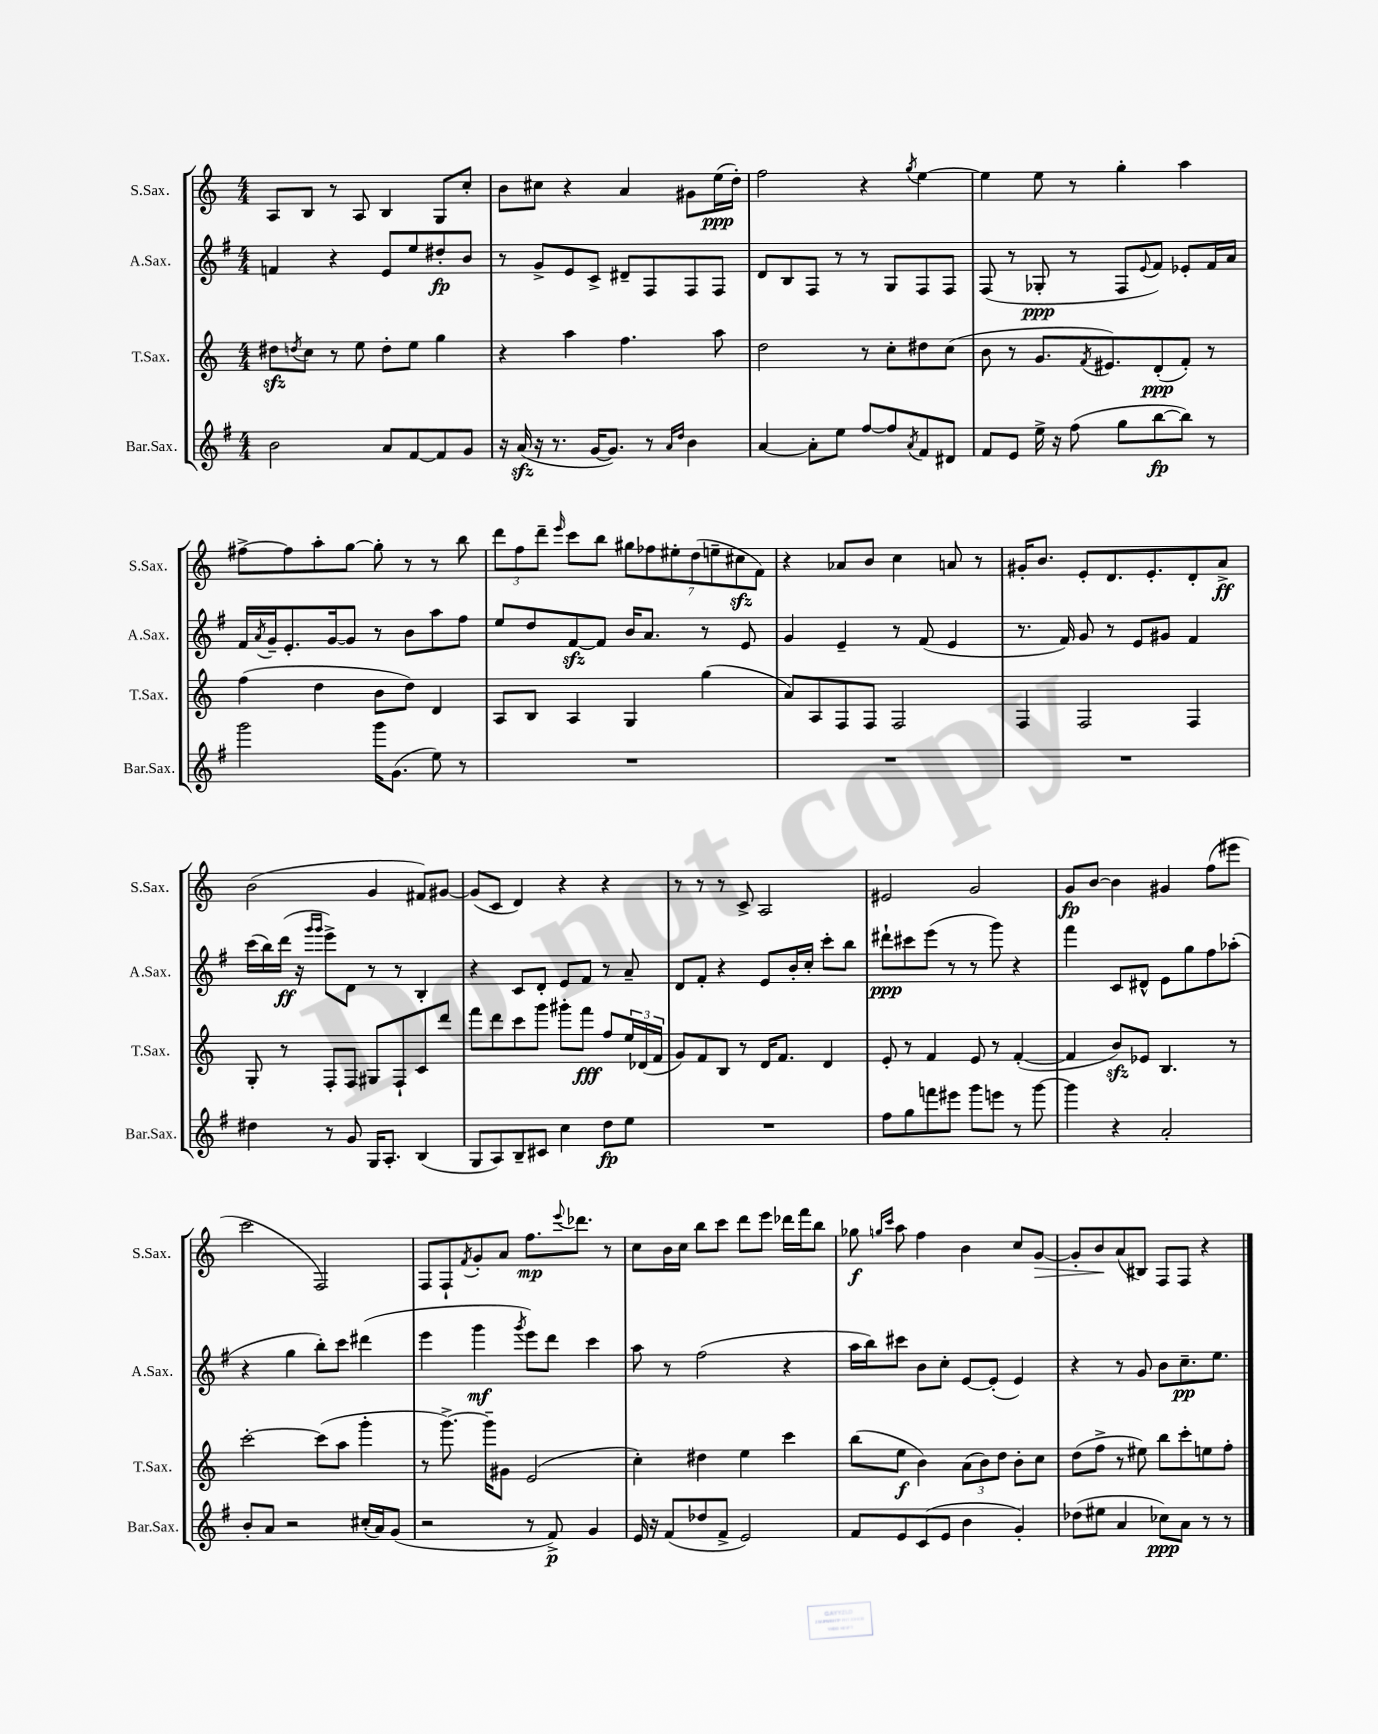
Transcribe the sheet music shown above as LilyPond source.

<<
\new StaffGroup <<
\new Staff = "s0" \with { instrumentName = "S.Sax." shortInstrumentName = "S.Sax." } {
    \clef treble \key c \major \numericTimeSignature \time 4/4
    a8 b8 r8 a8 b4 g8 c''8-. |
    b'8 cis''8 r4 a'4 gis'8 e''16\ppp( d''16-.) |
    f''2 r4 \acciaccatura { g''8 } e''4~ |
    e''4 e''8 r8 g''4-. a''4 |
    fis''8~-> fis''8 a''8-. g''8~ g''8-. r8 r8 b''8 |
    \tuplet 3/2 { d'''8 f''8 d'''8-- } \grace { e'''16 } c'''8 b''8 \tuplet 7/4 { gis''8 fes''8 eis''8-. d''8( e''8-- cis''8\sfz f'8) } |
    r4 aes'8 b'8 c''4 a'8 r8 |
    gis'16-. b'8. e'8-. d'8. e'8.-. d'8-. a'8->\ff |
    b'2( g'4 fis'8) gis'8~ |
    gis'8( c'8 d'4) r4 r4 |
    r8 r8 r8 c'8-> a2 |
    eis'2 g'2 |
    g'8\fp b'8~ b'4 gis'4 f''8( eis'''8 |
    c'''2 f2) |
    f8 f8-! \acciaccatura { f'8 } g'8-. a'8 f''8.\mp \appoggiatura { e'''8 } des'''8. r8 |
    c''8 b'16 c''16 b''8 c'''8 d'''8 e'''8 des'''16 f'''16 b''8 |
    ges''8\f \grace { g''16 c'''16 } a''8 f''4 b'4 c''8 g'8~\> |
    g'8-. b'8\! a'8( bis8) f8 f8 r4 \bar "|." |
}
\new Staff = "s1" \with { instrumentName = "A.Sax." shortInstrumentName = "A.Sax." } {
    \clef treble \key g \major \numericTimeSignature \time 4/4
    f'4 r4 e'8 e''8 dis''8-.\fp b'8 |
    r8 g'8-> e'8 c'8-> dis'8-- fis8 fis8 fis8 |
    d'8 b8 fis8 r8 r8 g8 fis8 fis8 |
    fis8( r8 ges8-.\ppp r8 fis8 \appoggiatura { e'8 } fis'8) ees'8-. fis'16 a'16 |
    fis'16 \acciaccatura { a'8 } g'16-- e'8.-. g'16~ g'8 r8 b'8 a''8 fis''8 |
    e''8 d''8 fis'8~\sfz fis'8 b'16 a'8. r8 e'8 |
    g'4 e'4-- r8 fis'8( e'4 |
    r8. fis'16) g'8 r8 e'8 gis'8 fis'4 |
    c'''16( b''16) d'''16\ff( r16 \grace { g'''16 g'''16 } e'''8->) d'8 r8 r8 b4-. |
    r4 c'8 d'8-. e'8 fis'8 r8 a'8-- |
    d'8 fis'8-. r4 e'8 b'16-. c''16-. c'''8-. b''8 |
    dis'''8-!\ppp cis'''8 e'''8( r8 r8 g'''8) r4 |
    fis'''4 c'8 dis'8-^ e'8 g''8 fis''8 aes''8-.( |
    r4 g''4 b''8-.) c'''8 dis'''4( |
    e'''4 g'''4\mf \acciaccatura { g'''8 } e'''8) d'''8 c'''4 |
    a''8 r8 fis''2( r4 |
    a''16 b''16) cis'''8 b'8 c''8-. e'8~ e'8-.( e'4) |
    r4 r8 g'8 b'8 c''8.--\pp e''8. \bar "|." |
}
\new Staff = "s2" \with { instrumentName = "T.Sax." shortInstrumentName = "T.Sax." } {
    \clef treble \key c \major \numericTimeSignature \time 4/4
    dis''8\sfz \acciaccatura { d''8 } c''8 r8 e''8 d''8-. e''8 g''4 |
    r4 a''4 f''4. a''8 |
    d''2 r8 c''8-. dis''8 c''8( |
    b'8 r8 g'8. \acciaccatura { f'8 } eis'8.) d'8-.\ppp( f'8-.) r8 |
    f''4( d''4 b'8 d''8) d'4 |
    a8 b8 a4 g4 g''4( |
    a'8) a8 f8 f8 f2 |
    f4 f2 f4 |
    g8-. r8 f8-. f8 gis8 f8-! c'8 d'''8 |
    f'''8 d'''8 c'''8 g'''8 gis'''8-. f'''8\fff f''8 \tuplet 3/2 { e''16 des'16( f'16 } |
    g'8) f'8 b8 r8 d'16 f'8. d'4 |
    e'8-. r8 f'4 e'8 r8 f'4~-.( |
    f'4 b'8\sfz) ees'8 b4. r8 |
    c'''2~-. c'''8( a''8 g'''4-. |
    r8 g'''8.~->) g'''16-- gis'8 e'2( |
    c''4-.) dis''4 e''4 c'''4 |
    b''8( e''8\f b'4) \tuplet 3/2 { a'8( b'8) d''8 } b'8-. c''8 |
    d''8( f''8-> r8 eis''8) b''8 c'''8-. e''8 f''8-. \bar "|." |
}
\new Staff = "s3" \with { instrumentName = "Bar.Sax." shortInstrumentName = "Bar.Sax." } {
    \clef treble \key g \major \numericTimeSignature \time 4/4
    b'2 a'8 fis'8~ fis'8 g'8 |
    r16 a'16\sfz( r16 r8. g'16~ g'8.) r8 \grace { a'16 d''16 } b'4 |
    a'4~ a'8-. e''8 fis''8~ fis''8 \acciaccatura { a'8 } fis'8 dis'8 |
    fis'8 e'8 e''16-> r16 fis''8( g''8 b''8~\fp b''8) r8 |
    g'''2 g'''16 g'8.( e''8) r8 |
    R1 |
    R1 |
    R1 |
    dis''4 r8 g'8 g16 a8.-. b4( |
    g8 a8) b8-- cis'8 c''4 d''8\fp e''8 |
    R1 |
    fis''8 g''8 f'''8 eis'''8 g'''8 e'''8 r8 g'''8~ |
    g'''4 r4 a'2-. |
    b'8-. a'8 r2 cis''16-.( a'16) g'8( |
    r2 r8 fis'8->\p) g'4 |
    e'16 r16 fis'8( des''8 fis'8-> e'2) |
    fis'8 e'8 c'8( e'8 b'4 g'4-.) |
    des''8( eis''8 a'4 ces''8\ppp) a'8 r8 r8 \bar "|." |
}
>>
>>
\layout { \context { \Score \remove "Bar_number_engraver" } }
